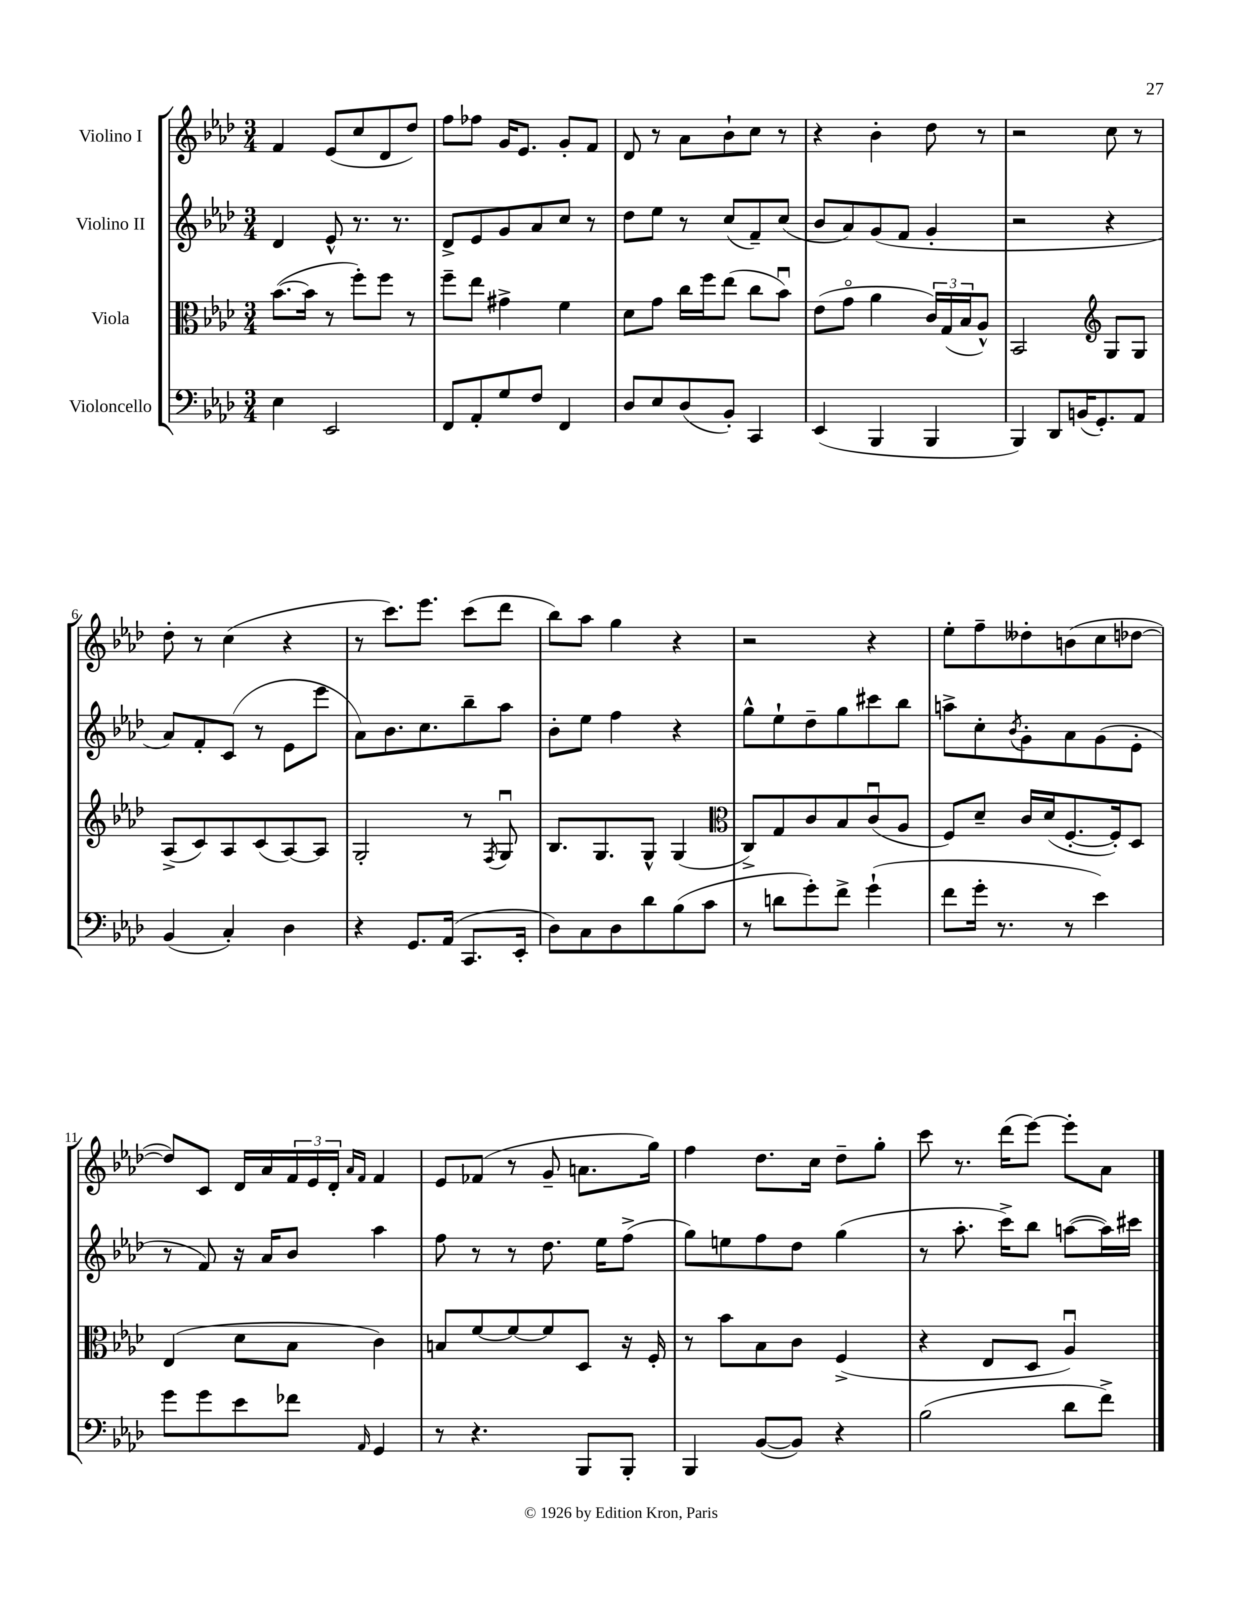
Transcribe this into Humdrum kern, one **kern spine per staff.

**kern	**kern	**kern	**kern
*part4	*part3	*part2	*part1
*staff4	*staff3	*staff2	*staff1
*I"Violoncello	*I"Viola	*I"Violino II	*I"Violino I
*clefF4	*clefC3	*clefG2	*clefG2
*k[b-e-a-d-]	*k[b-e-a-d-]	*k[b-e-a-d-]	*k[b-e-a-d-]
*M3/4	*M3/4	*M3/4	*M3/4
=1	=1	=1	=1
4E-\	([8.b-\L	4d-/	4f/
.	16b-\Jk]	.	.
2EE-/	8r	8e-^^/	(8e-/L
.	8ff'\L)	8.r	8cc/
.	8ff\J	.	8d-/
.	.	8.r	.
.	8r	.	8dd-/J)
=2	=2	=2	=2
8FF/L	8ff~\L	8d-^/L	8ff\L
8AA-'/	8ee-\J	8e-/	8ff-X\J
8G/	4g#X^\	8g/	16g/KL
.	.	.	8.e-/J
8F/J	.	8a-/	.
4FF/	4f\	8cc/J	8g'/L
.	.	8r	8f/J
=3	=3	=3	=3
8D-/L	8d-\L	8dd-\L	8d-/
8E-/	8g\J	8ee-\J	8r
(8D-/	16cc\LL	8r	8a-\L
.	16ff\J	.	.
8BB-'/J)	(8ee-\J	(8cc/L	8b-`\
4CC/	8cc\L	8f~/)	8cc\J
.	8b-u\J)	(8cc/J	8r
=4	=4	=4	=4
(4EE-/	(8e-\L	8b-/L	4r
.	8g\J	8a-/)	.
4BBB-/	4a-\	(8g/	4b-'\
.	.	8f/J	.
4BBB-/	24c/LL)	4g'/	8dd-\
.	(24G/	.	.
.	24B-/J	.	.
.	8A-^^/J)	.	8r
=5	=5	=5	=5
4BBB-/)	2BB-/	2r	2r
8DD-/L	.	.	.
(16BBn/K	.	.	.
8.GG'/)	.	.	.
*	*clefG2	*	*
.	8G/L	4r	8cc\
8AA-/J	8G/J	.	8r
!!LO:LB:g=z
=6	=6	=6	=6
(4BB-/	(8A-^/L	8a-/L)	8dd-'\
.	8c/)	8f'/	8r
4C'/)	8A-/	(8c/J	(4cc\
.	(8c/	8r	.
4D-\	[8A-/)	8e-\L	4r
.	8A-/J]	8eee-\J	.
=7	=7	=7	=7
4r	2G'/	8a-\L)	8r
.	.	8.b-\	8.ccc\L)
8.GG/L	.	.	.
.	.	8.cc\	8.eee-\J
(16AA-/Jk	.	.	.
8.CC/L	8r	8bb-~\	(8ccc\L
.	8qF/	.	.
.	8Gu/	8aa-\J	8ddd-\J
16EE-'/Jk	.	.	.
=8	=8	=8	=8
8D-\L)	8.B-/L	8b-'\L	8bb-\L)
8C\	.	8ee-\J	8aa-\J
.	8.G/	.	.
8D-\	.	4ff\	4gg\
8d-\	8G^^/J	.	.
(8B-\	(4G/	4r	4r
8c\J	.	.	.
=9	=9	=9	=9
*	*clefC3	*	*
8r	8C^/L)	8gg^^\L	2r
8dn\L	8G/	8ee-`\	.
8g'\)	8c/	8dd-~\	.
8f^\J	8B-/	8gg\	.
(4g`\	(8cu/	8ccc#X\	4r
.	8A-/J	8bb-\J	.
=10	=10	=10	=10
8f\L	8F/L)	8aan^\L	8ee-'\L
16g'\Jk	8d-~/J	8cc'\	8ff~\
8.r	.	.	.
.	.	8qb-/	.
.	16c/LL	8g'\	8dd--X'\
.	(16d-/J	.	.
8r	[8.F'/	8a-\	(8bn\
4e-\)	.	(8g\	8cc\
.	16F'/k])	.	.
.	8D-/J	8e-'\J	[8dd-X\J
!!LO:LB:g=z
=11	=11	=11	=11
8g\L	(4E-/	8r	8dd-/L])
8g\	.	8f/)	8c/J
8e-\	8d-\L	16r	16d-/LL
.	.	16a-/KL	16a-/
8f-X\J	8B-\J	8b-/J	24f/
.	.	.	24e-/
.	.	.	24d-'/JJ
.	.	.	16qqa-/LL
16qqAA-/	.	.	16qqf/JJ
4GG/	4c\)	4aa-\	4f/
=12	=12	=12	=12
8r	8Bn/L	8ff\	8e-/L
4.r	[8f/	8r	(8f-X/J
.	8f/_	8r	8r
.	8f/]	8.dd-\	8g~/
8BBB-/L	8D-/J	.	8.an\L
.	.	16ee-\KL	.
8BBB-'/J	16r	(8ff^\J	.
.	16F'/	.	16gg\Jk)
=13	=13	=13	=13
4BBB-/	8r	8gg\L)	4ff\
.	8b-\L	8een\	.
([8BB-/L	8B-\	8ff\	8.dd-\L
8BB-/J])	8c\J	8dd-\J	.
.	.	.	16cc\Jk
4r	(4F^/	(4gg\	8dd-~\L
.	.	.	8gg'\J
=14	=14	=14	=14
(2B-\	4r	8r	8ccc\
.	.	8.aa-'\	8.r
.	8E-/L	.	.
.	.	16ccc^\KL)	(16ddd-\KL
.	8D-/J	8bb-\J	[8eee-\J)
8d-\L	4A-u/)	([8aan\L	8eee-'\L]
8f^\J)	.	16aa\L])	8a-\J
.	.	16ccc#X\JJ	.
==	==	==	==
*-	*-	*-	*-
